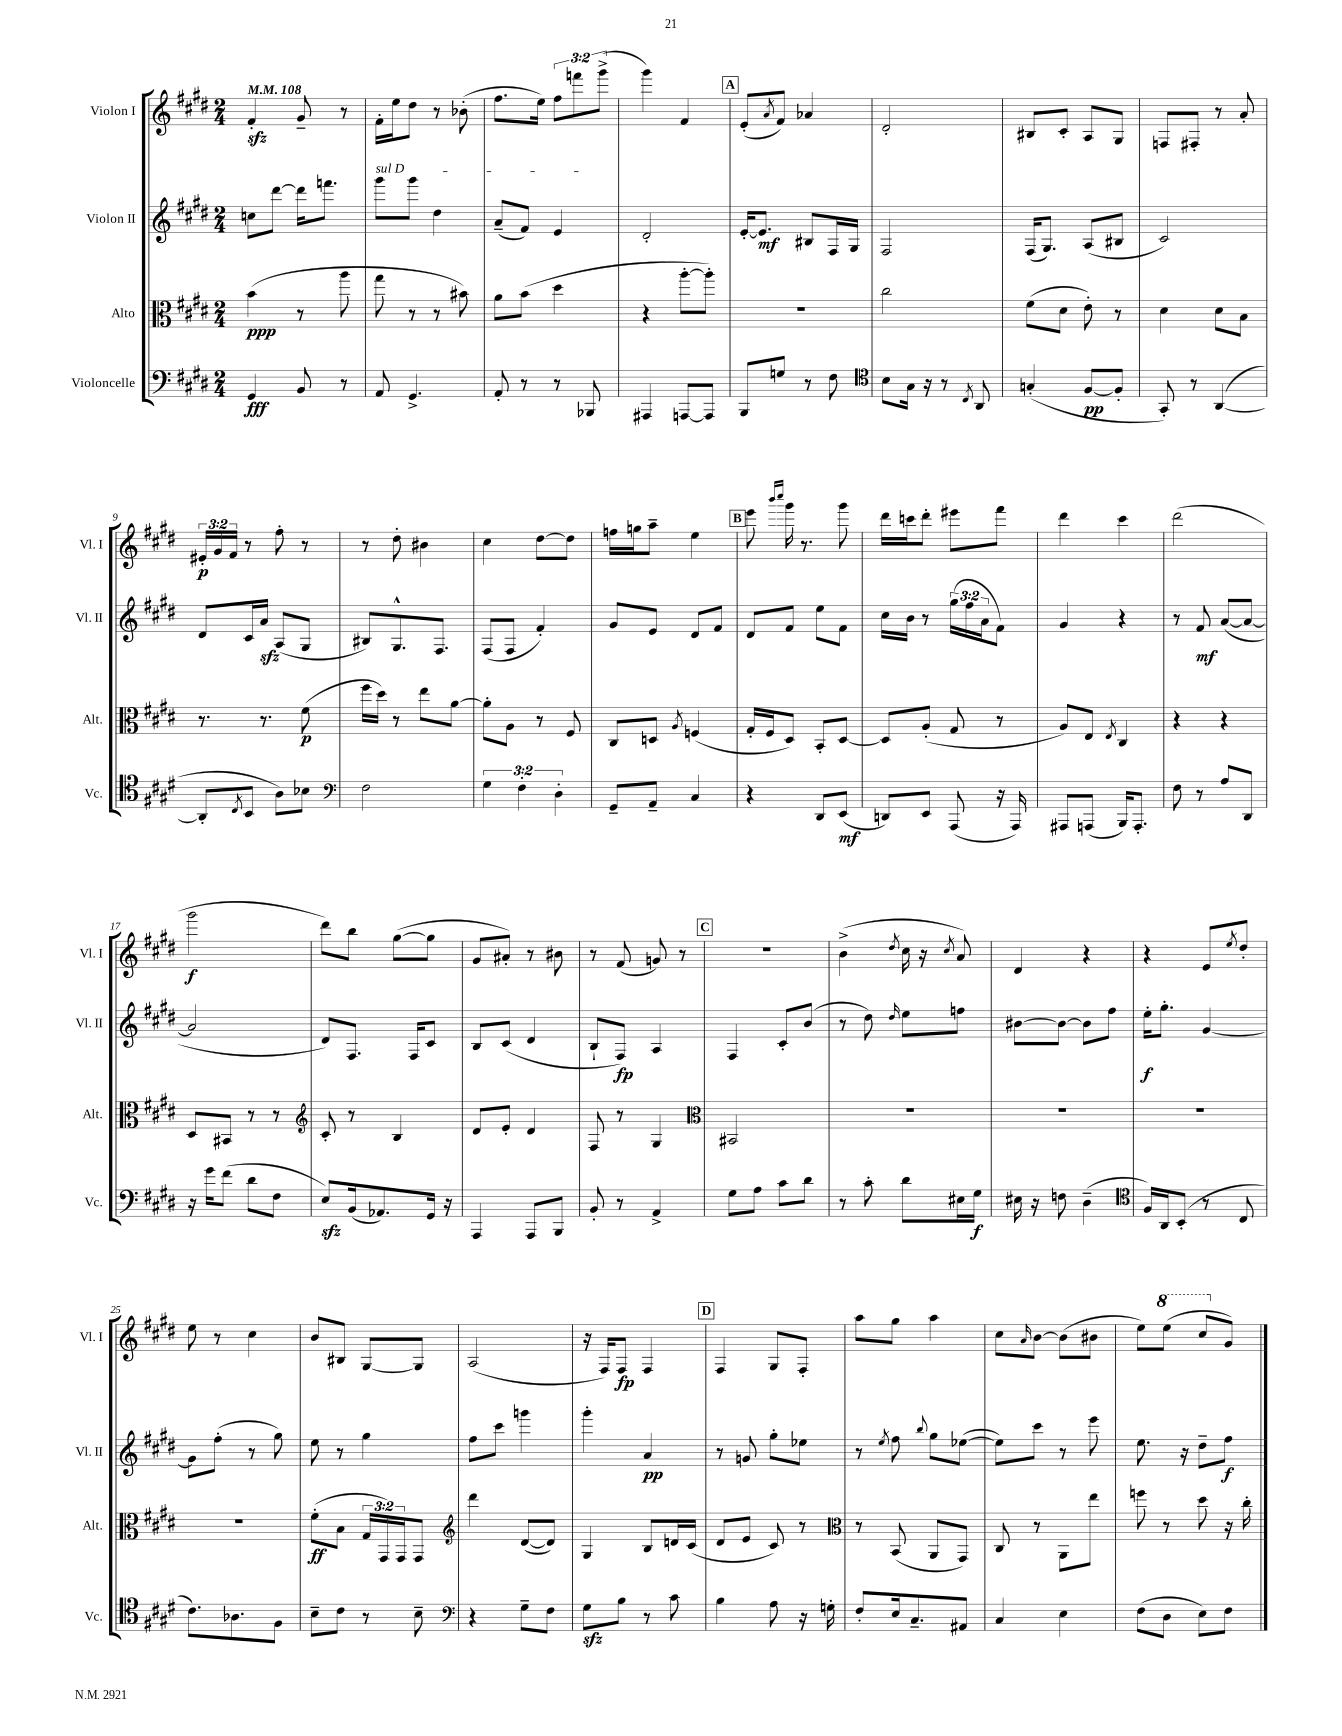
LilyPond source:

<<
\new StaffGroup <<
\new Staff = "s0" \with { instrumentName = "Violon I" shortInstrumentName = "Vl. I" } {
    \clef treble \key e \major \numericTimeSignature \time 2/4 \override Staff.TupletNumber.text = #tuplet-number::calc-fraction-text \tempo 4 = 108
    fis'4-.\sfz gis'8-- r8 |
    fis'16-. e''16 dis''8 r8 bes'8-.( |
    fis''8. e''16) \tuplet 3/2 { fis''8 f'''8 gis'''8->( } |
    gis'''4) fis'4 |
    \mark \markup { \box "A" } e'8-.( \acciaccatura { a'8 } fis'8) aes'4 |
    dis'2-. |
    bis8 cis'8-. a8 gis8 |
    f8 fis8-. r8 a'8-. |
    \tuplet 3/2 { eis'16-.\p gis'16 fis'16 } r8 fis''8-. r8 |
    r8 dis''8-. bis'4 |
    cis''4 dis''8~ dis''8 |
    f''16 g''16 a''8-- e''4 |
    \mark \markup { \box "B" } e'''8 \grace { b'''16 cis''''16 } gis'''16 r8. gis'''8 |
    dis'''16 c'''16 dis'''8-. eis'''8 fis'''8 |
    dis'''4 cis'''4 |
    dis'''2( |
    gis'''2\f |
    dis'''8) b''8 gis''8~( gis''8 |
    gis'8 ais'8-.) r8 bis'8 |
    r8 fis'8( g'8) r8 |
    \mark \markup { \box "C" } r2 |
    b'4->( \acciaccatura { dis''8 } cis''16 r16 \acciaccatura { cis''8 } a'8) |
    dis'4 r4 |
    r4 e'8 \acciaccatura { e''8 } dis''8-. |
    e''8 r8 cis''4 |
    b'8 bis8 gis8~ gis8 |
    a2( |
    r16 fis16) fis8\fp fis4 |
    \mark \markup { \box "D" } fis4 gis8 fis8-. |
    a''8 gis''8 a''4 |
    cis''8 \grace { a'16 } b'8~ b'8( bis'8 |
    e''8) \ottava #1 e'''8( cis'''8 \ottava #0 gis'8) \bar "|." |
}
\new Staff = "s1" \with { instrumentName = "Violon II" shortInstrumentName = "Vl. II" } {
    \clef treble \key e \major \numericTimeSignature \time 2/4 \override Staff.TupletNumber.text = #tuplet-number::calc-fraction-text
    c''8 dis'''8~ dis'''16 f'''8. |
    \once \override TextSpanner.bound-details.left.text = \markup { \italic "sul D" } gis'''8\startTextSpan gis'''8 dis''4 |
    a'8--( fis'8) e'4\stopTextSpan |
    dis'2-. |
    \mark \markup { \box "A" } e'16~-. e'8.\mf bis8 fis16 gis16 |
    fis2 |
    fis16( gis8.) a8( bis8 |
    cis'2) |
    dis'8 cis'16 a'16\sfz a8( gis8 |
    bis8) gis8.-^ fis8. |
    fis8( fis8 fis'4-.) |
    gis'8 e'8 dis'8 fis'8 |
    \mark \markup { \box "B" } dis'8 fis'8 e''8 fis'8 |
    cis''16 b'16 r8 \tuplet 3/2 { gis''16( fis''16 a'16 } fis'8) |
    gis'4 r4 |
    r8 fis'8\mf a'8~( a'8~ |
    a'2 |
    dis'8) fis8. fis16 cis'8 |
    b8 cis'8( dis'4 |
    b8-! fis8\fp) a4 |
    \mark \markup { \box "C" } fis4 cis'8-. b'8( |
    r8 dis''8) \grace { dis''16 } e''8 f''8 |
    bis'8~ bis'8~ bis'8 fis''8 |
    e''16-.\f gis''8.-. gis'4~ |
    gis'8 fis''8-.( r8 gis''8) |
    e''8 r8 gis''4 |
    fis''8 cis'''8 g'''4 |
    gis'''4-. a'4\pp |
    \mark \markup { \box "D" } r8 g'8 gis''8-. ees''8 |
    r8 \acciaccatura { e''8 } fis''8 \appoggiatura { b''8 } gis''8 ees''8~( |
    ees''8) cis'''8 r8 e'''8 |
    e''8. r16 dis''8-- fis''8\f \bar "|." |
}
\new Staff = "s2" \with { instrumentName = "Alto" shortInstrumentName = "Alt." } {
    \clef alto \key e \major \numericTimeSignature \time 2/4 \override Staff.TupletNumber.text = #tuplet-number::calc-fraction-text
    b'4\ppp( r8 a''8 |
    gis''8 r8 r8 bis'8) |
    a'8 b'8( dis''4 |
    r4 a''8~-. a''8-.) |
    \mark \markup { \box "A" } R2 |
    cis''2 |
    fis'8( dis'8 e'8-.) r8 |
    dis'4 dis'8 b8 |
    r8. r8. fis'8\p( |
    fis''16 dis''16) r8 e''8 a'8~ |
    a'8-. a8 r8 fis8 |
    cis8 d8 \acciaccatura { a8 } f4( |
    \mark \markup { \box "B" } gis16-. fis16 dis8) b,8-. dis8~ |
    dis8 a8-.( gis8 r8 |
    a8) e8 \acciaccatura { e8 } cis4 |
    r4 r4 |
    dis8 bis,8 r8 r8 |
    \clef treble cis'8-. r8 b4 |
    dis'8 e'8-. dis'4 |
    fis8 r8 gis4 |
    \mark \markup { \box "C" } \clef alto bis,2 |
    r2 |
    R2 |
    R2 |
    R2 |
    fis'8-.\ff( b8 \tuplet 3/2 { gis16 gis,16) gis,16 } gis,8 |
    \clef treble dis'''4 dis'8~( dis'8) |
    gis4 b8 d'16 cis'16( |
    \mark \markup { \box "D" } dis'8 e'8 cis'8) r8 |
    \clef alto r8 b,8( a,8 gis,8) |
    cis8 r8 a,8 e''8 |
    f''8 r8 dis''8 r16 cis''16-. \bar "|." |
}
\new Staff = "s3" \with { instrumentName = "Violoncelle" shortInstrumentName = "Vc." } {
    \clef bass \key e \major \numericTimeSignature \time 2/4 \override Staff.TupletNumber.text = #tuplet-number::calc-fraction-text
    gis,4\fff b,8 r8 |
    a,8 gis,4.-> |
    a,8-. r8 r8 bes,,8 |
    ais,,4 a,,8~ a,,8 |
    \mark \markup { \box "A" } b,,8 g8 r8 fis8 |
    \clef tenor b8 gis16 r16 r8 \acciaccatura { cis8 } a,8 |
    g4-.( fis8~\pp fis8-. |
    gis,8-.) r8 a,4~( |
    a,8-. \acciaccatura { cis8 } b,8 a8) bes8 |
    \clef bass fis2 |
    \tuplet 3/2 { gis4 fis4-. dis4-. } |
    gis,8-- a,8-- cis4 |
    \mark \markup { \box "B" } r4 dis,8 e,8\mf( |
    d,8) e,8 a,,8( r16 a,,16) |
    ais,,8 a,,8( b,,16) a,,8.-. |
    fis8 r8 a8 dis,8 |
    r16 gis'16 fis'8( dis'8 fis8 |
    e8\sfz) b,16( aes,8.) gis,16 r16 |
    a,,4 a,,8 b,,8 |
    b,8-. r8 a,4-> |
    \mark \markup { \box "C" } gis8 a8 cis'8 dis'8 |
    r8 cis'8-. dis'8 eis16 gis16\f |
    eis16 r16 f8 dis4--( |
    \clef tenor fis16) a,16 b,8-.( r8 cis8 |
    cis'8.) aes8. fis8 |
    b8-- cis'8 r8 b8-- |
    \clef bass r4 gis8-- fis8 |
    gis8\sfz b8 r8 cis'8 |
    \mark \markup { \box "D" } b4 a8 r16 g16-. |
    fis8-. e16 cis8.-- ais,8 |
    cis4 e4 |
    fis8( dis8 e8) fis8 \bar "|." |
}
>>
>>
